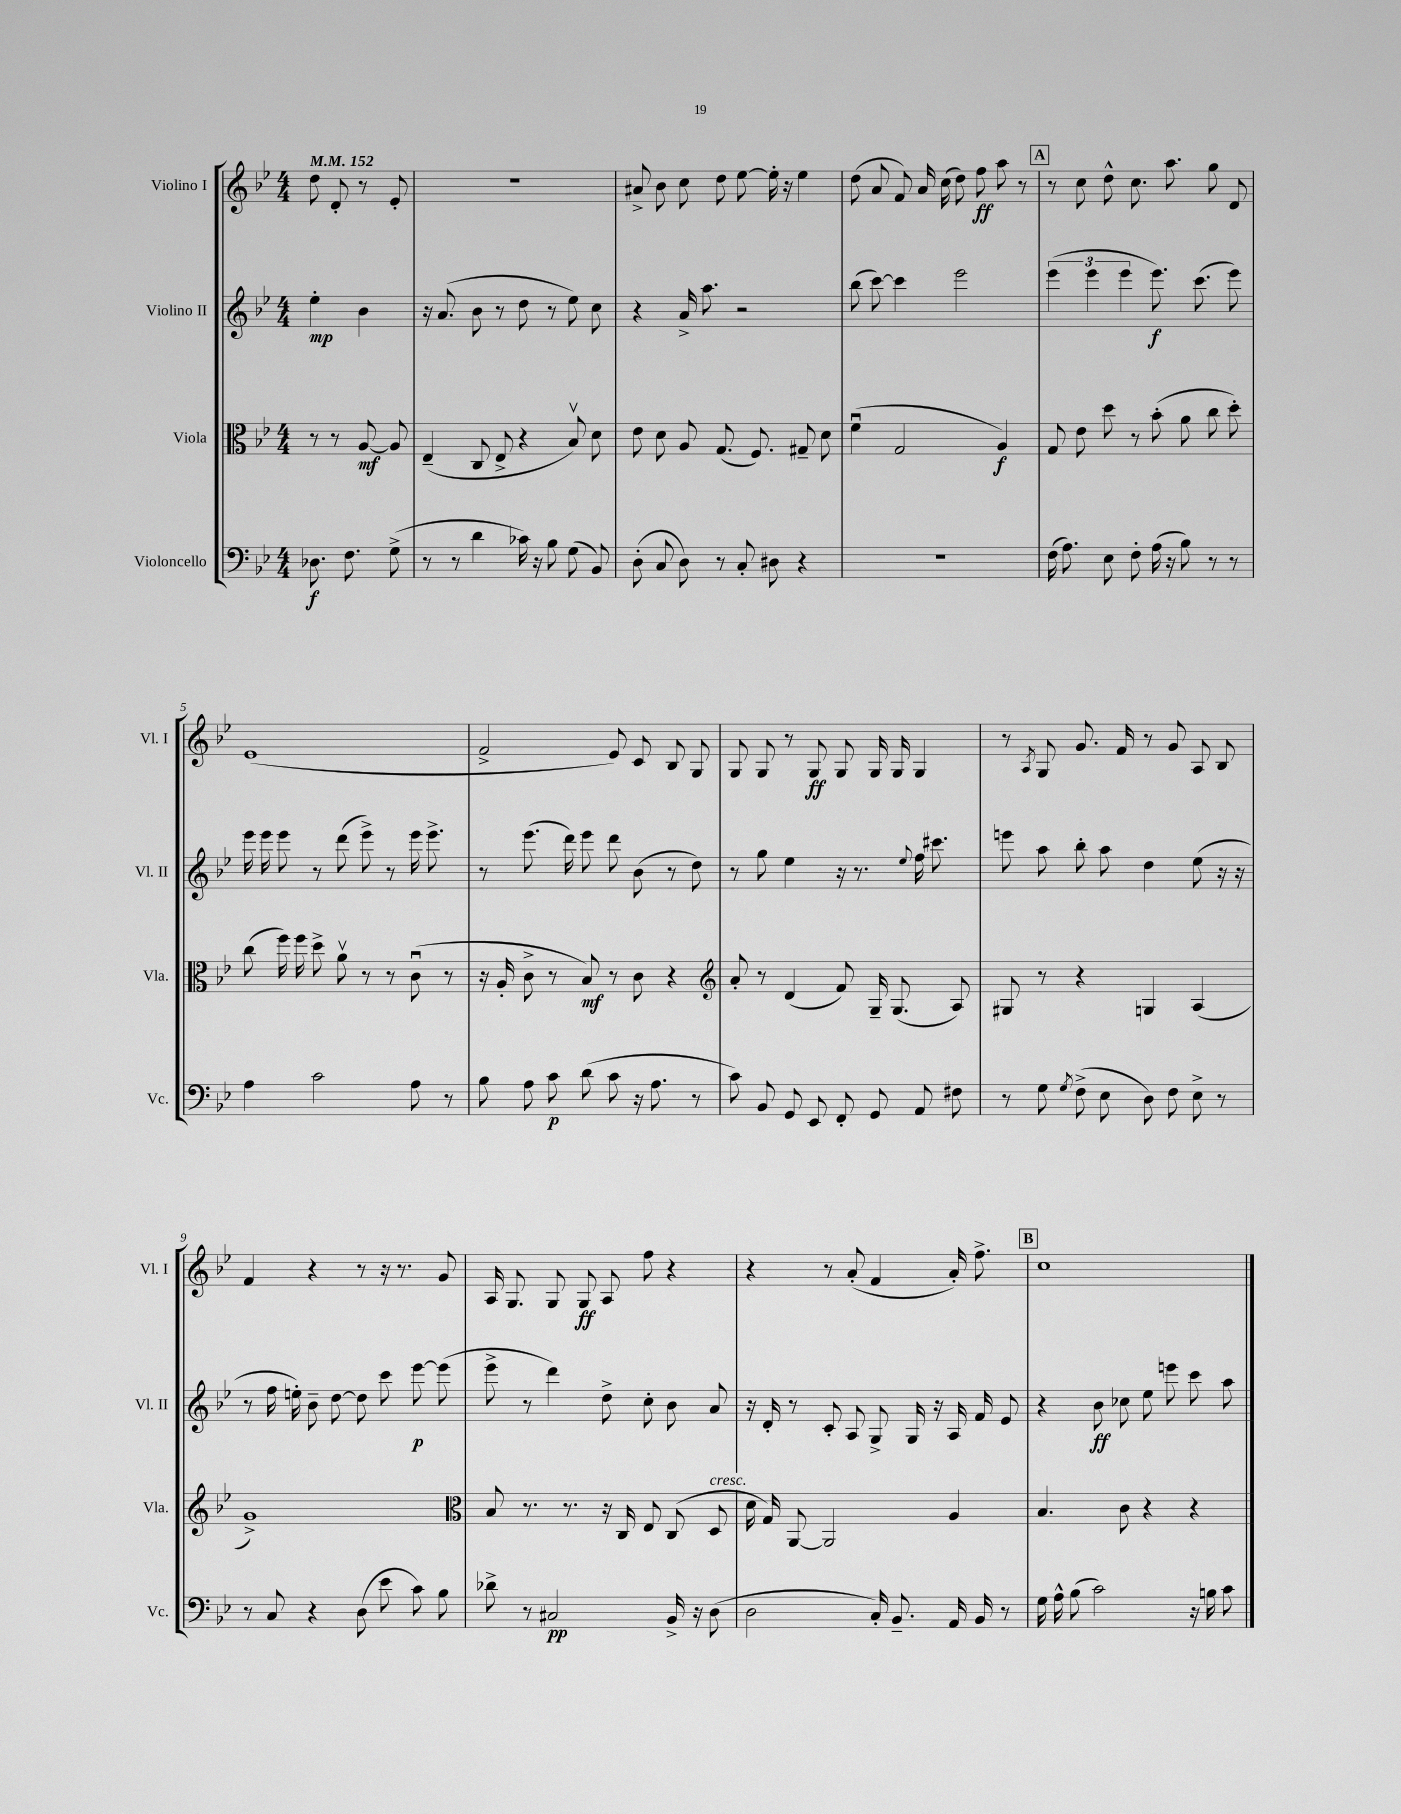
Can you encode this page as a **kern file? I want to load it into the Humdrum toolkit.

**kern	**dynam	**kern	**dynam	**kern	**dynam	**kern	**dynam
*part4	*part4	*part3	*part3	*part2	*part2	*part1	*part1
*staff4	*staff4	*staff3	*staff3	*staff2	*staff2	*staff1	*staff1
*I"Violoncello	*	*I"Viola	*	*I"Violino II	*	*I"Violino I	*
*I'Vc.	*	*I'Vla.	*	*I'Vl. II	*	*I'Vl. I	*
*clefF4	*	*clefC3	*	*clefG2	*	*clefG2	*
*k[b-e-]	*	*k[b-e-]	*	*k[b-e-]	*	*k[b-e-]	*
*M4/4	*	*M4/4	*	*M4/4	*	*M4/4	*
*MM152	*	*MM152	*	*MM152	*	*MM152	*
=	=	=	=	=	=	=	=
8.D-X\	f	8r	.	4ee-'\	mp	8dd\	.
.	.	8r	.	.	.	8d'/	.
8.F\	.	.	.	.	.	.	.
.	.	[8A/	mf	4b-\	.	8r	.
(8G^\	.	8A/]	.	.	.	8e-'/	.
=1	=1	=1	=1	=1	=1	=1	=1
8r	.	(4E-~/	.	16r	.	1r	.
.	.	.	.	(8.a/	.	.	.
8r	.	.	.	.	.	.	.
4d\	.	8C/	.	8b-\	.	.	.
.	.	8E-^/	.	8r	.	.	.
16c-X\)	.	4r	.	8dd\	.	.	.
16r	.	.	.	.	.	.	.
8B-\	.	.	.	8r	.	.	.
(8G\	.	8B-v/)	.	8ee-\)	.	.	.
8BB-/)	.	8d\	.	8cc\	.	.	.
=2	=2	=2	=2	=2	=2	=2	=2
(8D'\	.	8e-\	.	4r	.	8a#X^/	.
8C/	.	8d\	.	.	.	8b-\	.
8D\)	.	8A/	.	16a^/	.	8cc\	.
.	.	.	.	8.aa\	.	.	.
8r	.	(8.G/	.	.	.	8dd\	.
8C'/	.	.	.	2r	.	[8ee-\	.
.	.	8.F/)	.	.	.	.	.
8D#X\	.	.	.	.	.	16ee-'\]	.
.	.	.	.	.	.	16r	.
4r	.	8G#X~/	.	.	.	4ee-\	.
.	.	8d\	.	.	.	.	.
=3	=3	=3	=3	=3	=3	=3	=3
1r	.	(4fu\	.	(8bb-\	.	(8dd\	.
.	.	.	.	[8ccc\)	.	8a/	.
.	.	2G/	.	4ccc\]	.	8f/)	.
.	.	.	.	.	.	16a/	.
.	.	.	.	.	.	(16cc\	.
.	.	.	.	2eee-\	.	8dd\)	.
.	.	.	.	.	.	8ff\	ff
.	.	4A/)	f	.	.	8aa\	.
.	.	.	.	.	.	8r	.
!!LO:REH:place=s1:t=A
=4	=4	=4	=4	=4	=4	=4	=4
(16F\	.	8G/	.	(6eee-\	.	8r	.
8.A\)	.	.	.	.	.	.	.
.	.	8e-\	.	.	.	8cc\	.
.	.	.	.	6eee-\	.	.	.
8E-\	.	8dd\	.	.	.	8dd^^\	.
.	.	.	.	6eee-\	.	.	.
8F'\	.	8r	.	.	.	8.cc\	.
(16A\	.	(8b-'\	.	8.eee-\)	f	.	.
16r	.	.	.	.	.	8.aa\	.
8B-\)	.	8a\	.	.	.	.	.
.	.	.	.	(8.ccc\	.	.	.
8r	.	8cc\	.	.	.	8gg\	.
8r	.	8dd'\)	.	8eee-\)	.	8d/	.
!!LO:LB:g=z
=5	=5	=5	=5	=5	=5	=5	=5
4A\	.	(8cc\	.	16eee-\	.	(1e-	.
.	.	.	.	16eee-\	.	.	.
.	.	16ff\)	.	8eee-\	.	.	.
.	.	16ff\	.	.	.	.	.
2c\	.	8dd^\	.	8r	.	.	.
.	.	8av\	.	(8ddd\	.	.	.
.	.	8r	.	8eee-^\)	.	.	.
.	.	8r	.	8r	.	.	.
8A\	.	(8cu\	.	16eee-\	.	.	.
.	.	.	.	8.eee-^\	.	.	.
8r	.	8r	.	.	.	.	.
=6	=6	=6	=6	=6	=6	=6	=6
8B-\	.	16r	.	8r	.	2f^/	.
.	.	16A'/	.	.	.	.	.
8A\	.	8c^\	.	(8.eee-\	.	.	.
8c\	p	8r	.	.	.	.	.
.	.	.	.	16ddd\)	.	.	.
(8d\	.	8B-/)	mf	8eee-\	.	.	.
8c\	.	8r	.	8ddd\	.	8e-/)	.
16r	.	8c\	.	(8b-\	.	8c/	.
8.A\	.	.	.	.	.	.	.
.	.	4r	.	8r	.	8B-/	.
8r	.	.	.	8dd\)	.	8G/	.
=7	=7	=7	=7	=7	=7	=7	=7
*	*	*clefG2	*	*	*	*	*
8c\)	.	8a'/	.	8r	.	8G/	.
8BB-/	.	8r	.	8gg\	.	8G/	.
8GG/	.	(4d/	.	4ee-\	.	8r	.
8EE-/	.	.	.	.	.	8G/	ff
8FF'/	.	8f/)	.	16r	.	8G/	.
.	.	.	.	8.r	.	.	.
8GG/	.	16G~/	.	.	.	16G/	.
.	.	(8.G/	.	.	.	16G/	.
.	.	.	.	8qqee-/	.	.	.
8AA/	.	.	.	16ff\	.	4G/	.
.	.	.	.	8.ccc#X\	.	.	.
8F#X\	.	8A/)	.	.	.	.	.
=8	=8	=8	=8	=8	=8	=8	=8
8r	.	8G#X/	.	8eeen\	.	8r	.
.	.	.	.	.	.	8qA/	.
8G\	.	8r	.	8aa\	.	8G/	.
8qG/	.	.	.	.	.	.	.
(8F^\	.	4r	.	8bb-'\	.	8.g/	.
8E-\	.	.	.	8aa\	.	.	.
.	.	.	.	.	.	16f/	.
8D\)	.	4Gn/	.	4dd\	.	8r	.
8F\	.	.	.	.	.	8g/	.
8E-^\	.	(4A/	.	(8ee-\	.	8A/	.
8r	.	.	.	16r	.	8B-/	.
.	.	.	.	16r	.	.	.
!!LO:LB:g=z
=9	=9	=9	=9	=9	=9	=9	=9
8r	.	1g^)	.	8r	.	4f/	.
8C/	.	.	.	16ff\	.	.	.
.	.	.	.	16een'\)	.	.	.
4r	.	.	.	8b-~\	.	4r	.
.	.	.	.	[8dd\	.	.	.
(8D\	.	.	.	8dd\]	.	8r	.
8e-\	.	.	.	8ccc\	.	16r	.
.	.	.	.	.	.	8.r	.
8c\)	.	.	.	[8eee-\	p	.	.
8B-\	.	.	.	(8eee-\]	.	8g/	.
=10	=10	=10	=10	=10	=10	=10	=10
*	*	*clefC3	*	*	*	*	*
8d-X^\	.	8B-/	.	8eee-^\	.	16A/	.
.	.	.	.	.	.	8.G/	.
8r	.	8.r	.	8r	.	.	.
2C#X/	pp	.	.	4ddd\)	.	8G/	.
.	.	8.r	.	.	.	.	.
.	.	.	.	.	.	8G/	ff
.	.	16r	.	8dd^\	.	8A/	.
.	.	16C/	.	.	.	.	.
.	.	8E-/	.	8cc'\	.	8ff\	.
16BB-^/	.	(8C/	.	8b-\	.	4r	.
16r	.	.	.	.	.	.	.
!	!	!LO:TX:a:i:t=cresc.	!	!	!	!	!
(8D\	.	8D/	.	8a/	.	.	.
=11	=11	=11	=11	=11	=11	=11	=11
2D\	.	16d\	.	16r	.	4r	.
.	.	16G/)	.	16d'/	.	.	.
.	.	[8AA/	.	8r	.	.	.
.	.	2AA/]	.	8c'/	.	8r	.
.	.	.	.	8A/	.	(8a'/	.
16C'/)	.	.	.	8G^/	.	4f/	.
8.BB-~/	.	.	.	.	.	.	.
.	.	.	.	16G/	.	.	.
.	.	.	.	16r	.	.	.
16AA/	.	4A/	.	16A/	.	16a'/)	.
16BB-/	.	.	.	16f/	.	8.ff^\	.
8r	.	.	.	8e-/	.	.	.
!!LO:REH:place=s1:t=B
=12	=12	=12	=12	=12	=12	=12	=12
16G\	.	4.B-/	.	4r	.	1cc	.
16A^^\	.	.	.	.	.	.	.
(8B-\	.	.	.	.	.	.	.
2c\)	.	.	.	8b-\	ff	.	.
.	.	8c\	.	8cc-X\	.	.	.
.	.	4r	.	8ee-\	.	.	.
.	.	.	.	8eeen\	.	.	.
16r	.	4r	.	8ccc\	.	.	.
16Bn\	.	.	.	.	.	.	.
8c\	.	.	.	8aa\	.	.	.
==	==	==	==	==	==	==	==
*-	*-	*-	*-	*-	*-	*-	*-
